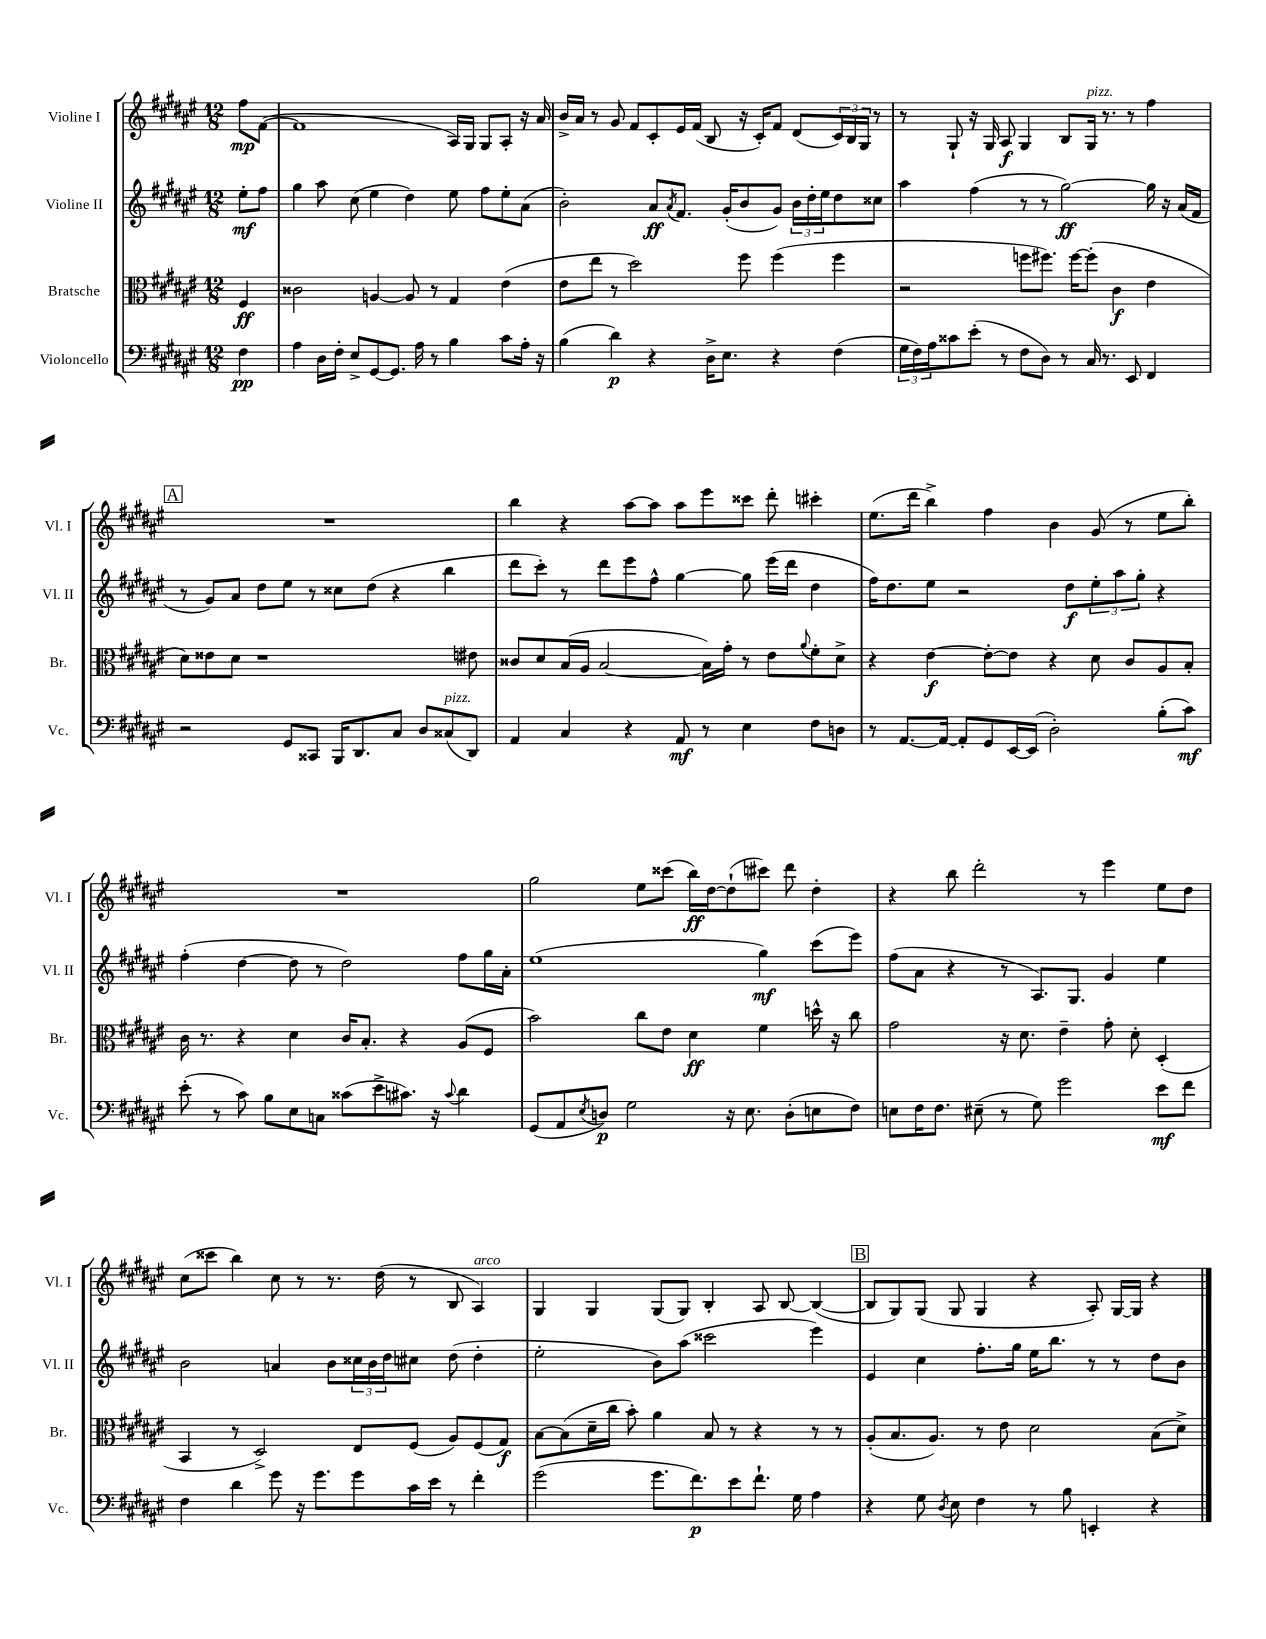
<<
\new StaffGroup <<
\new Staff = "s0" \with { instrumentName = "Violine I" shortInstrumentName = "Vl. I" } {
    \clef treble \key fis \major \numericTimeSignature \time 12/8 \partial 4
    fis''8\mp fis'8~( |
    fis'1 ais16) gis16 gis8 ais8-. r16 ais'16 |
    b'16-> ais'16 r8 gis'8 fis'8 cis'8-. eis'16 fis'16( b8 r16 cis'16-.) fis'8 dis'8( \tuplet 3/2 { cis'16) b16 gis16 } r8 |
    r8 gis8-! r16 gis16 ais8\f gis4 b8 gis16^\markup { \italic "pizz." } r8. r8 fis''4 |
    \mark \markup { \box "A" } R1. |
    b''4 r4 ais''8~ ais''8 ais''8 eis'''8 cisis'''8 dis'''8-. cis'''4-. |
    eis''8.( dis'''16 b''4->) fis''4 b'4 gis'8( r8 eis''8 b''8-.) |
    R1. |
    gis''2 eis''8 cisis'''8( b''16\ff) dis''16~ dis''8-!( cis'''8) dis'''8 dis''4-. |
    r4 b''8 dis'''2-. r8 eis'''4 eis''8 dis''8 |
    cis''8( cisis'''8 b''4) cis''8 r8 r8. dis''16( r8 b8 ais4^\markup { \italic "arco" }) |
    gis4 gis4 gis8( gis8) b4-. ais8 b8~ b4~( |
    \mark \markup { \box "B" } b8 gis8) gis8( gis8 gis4 r4 ais8-.) gis16~ gis16 r4 \bar "|." |
}
\new Staff = "s1" \with { instrumentName = "Violine II" shortInstrumentName = "Vl. II" } {
    \clef treble \key fis \major \numericTimeSignature \time 12/8 \partial 4
    eis''8-.\mf fis''8 |
    gis''4 ais''8 cis''8( eis''4 dis''4) eis''8 fis''8 eis''8-. ais'8( |
    b'2-.) ais'8\ff \acciaccatura { ais'8 } fis'8. gis'16-.( b'8 gis'8) \tuplet 3/2 { b'16 dis''16-. eis''16 } dis''8 cisis''8 |
    ais''4 fis''4( r8 r8 gis''2~\ff) gis''16 r16 ais'16( fis'16 |
    \mark \markup { \box "A" } r8 gis'8) ais'8 dis''8 eis''8 r8 cisis''8 dis''8( r4 b''4 |
    dis'''8 cis'''8-.) r8 dis'''8 eis'''8 fis''8-^ gis''4~ gis''8 eis'''16( dis'''16 dis''4 |
    fis''16) dis''8. eis''8 r2 dis''8\f \tuplet 3/2 { eis''8-. ais''8 gis''8-. } r4 |
    fis''4-.( dis''4~ dis''8 r8 dis''2) fis''8 gis''16 ais'16-. |
    eis''1( gis''4\mf) cis'''8( eis'''8) |
    fis''8( ais'8 r4 r8 ais8.) gis8. gis'4 eis''4 |
    b'2 a'4 b'8 \tuplet 3/2 { cisis''16 b'16 dis''16 } cis''8 dis''8( dis''4-. |
    eis''2-. b'8) ais''8( cisis'''2 eis'''4) |
    \mark \markup { \box "B" } eis'4 cis''4 fis''8.-. gis''16 eis''16 b''8. r8 r8 dis''8 b'8 \bar "|." |
}
\new Staff = "s2" \with { instrumentName = "Bratsche" shortInstrumentName = "Br." } {
    \clef alto \key fis \major \numericTimeSignature \time 12/8 \partial 4
    fis4\ff |
    cisis'2 a4~ a8 r8 gis4 eis'4( |
    eis'8 eis''8 r8 dis''2) fis''8 fis''4( fis''4 |
    r2 f''8 fis''8.) fis''16~ fis''8-.( cis'4\f eis'4 |
    \mark \markup { \box "A" } dis'8) eisis'8 dis'8 r1 eis'8 |
    cisis'8 dis'8 b16( ais16 b2~ b16) gis'16-. r8 eis'8 \appoggiatura { ais'8 } fis'8-. dis'8-> |
    r4 eis'4~\f eis'8~-. eis'8 r4 dis'8 cis'8 ais8 b8-. |
    cis'16 r8. r4 dis'4 cis'16 b8.-. r4 ais8( fis8 |
    b'2) cis''8 eis'8 dis'4\ff fis'4 d''16-^ r16 cis''8 |
    gis'2 r16 dis'8. eis'4-- gis'8-. dis'8-. dis4-.( |
    b,4 r8 dis2->) eis8 fis8( ais8) fis8( gis8\f) |
    b8~ b8( dis'16-- cis''16 b'8-.) ais'4 b8 r8 r4 r8 r8 |
    \mark \markup { \box "B" } ais8-.( b8. ais8.) r8 eis'8 dis'2 b8( dis'8->) \bar "|." |
}
\new Staff = "s3" \with { instrumentName = "Violoncello" shortInstrumentName = "Vc." } {
    \clef bass \key fis \major \numericTimeSignature \time 12/8 \partial 4
    fis4\pp |
    ais4 dis16 fis16-. eis8-> gis,8~ gis,8. ais16 r8 b4 cis'8 ais16-. r16 |
    b4( dis'4\p) r4 dis16-> eis8. r4 fis4( |
    \tuplet 3/2 { gis16 fis16) ais16 } cisis'8 eis'8-.( r8 fis8 dis8) r8 cis16 r8. eis,8 fis,4 |
    \mark \markup { \box "A" } r2 gis,8 cisis,8 b,,16 dis,8. cis8 dis8 cisis8^\markup { \italic "pizz." }( dis,8) |
    ais,4 cis4 r4 ais,8\mf r8 eis4 fis8 d8 |
    r8 ais,8.~ ais,16~ ais,8-. gis,8 eis,16~ eis,16( dis2-.) b8-.( cis'8\mf) |
    eis'8-.( r8 cis'8) b8 eis8 c8 cisis'8( eis'8-> cis'8.) r16 \appoggiatura { cis'8 } dis'4 |
    gis,8( ais,8 \acciaccatura { eis8 } d8\p) gis2 r16 eis8. d8-.( e8 fis8) |
    e8 fis16 fis8. eis8--( r8 gis8) gis'2 eis'8\mf fis'8 |
    fis4 dis'4 gis'8 r16 gis'8. gis'8 cis'16 eis'16 r8 fis'4-. |
    gis'2( gis'8. fis'8.\p) eis'8 fis'8.-! gis16 ais4 |
    \mark \markup { \box "B" } r4 gis8 \acciaccatura { dis8 } eis8 fis4 r8 b8 e,4-. r4 \bar "|." |
}
>>
>>
\layout { \context { \Score \remove "Bar_number_engraver" } }
